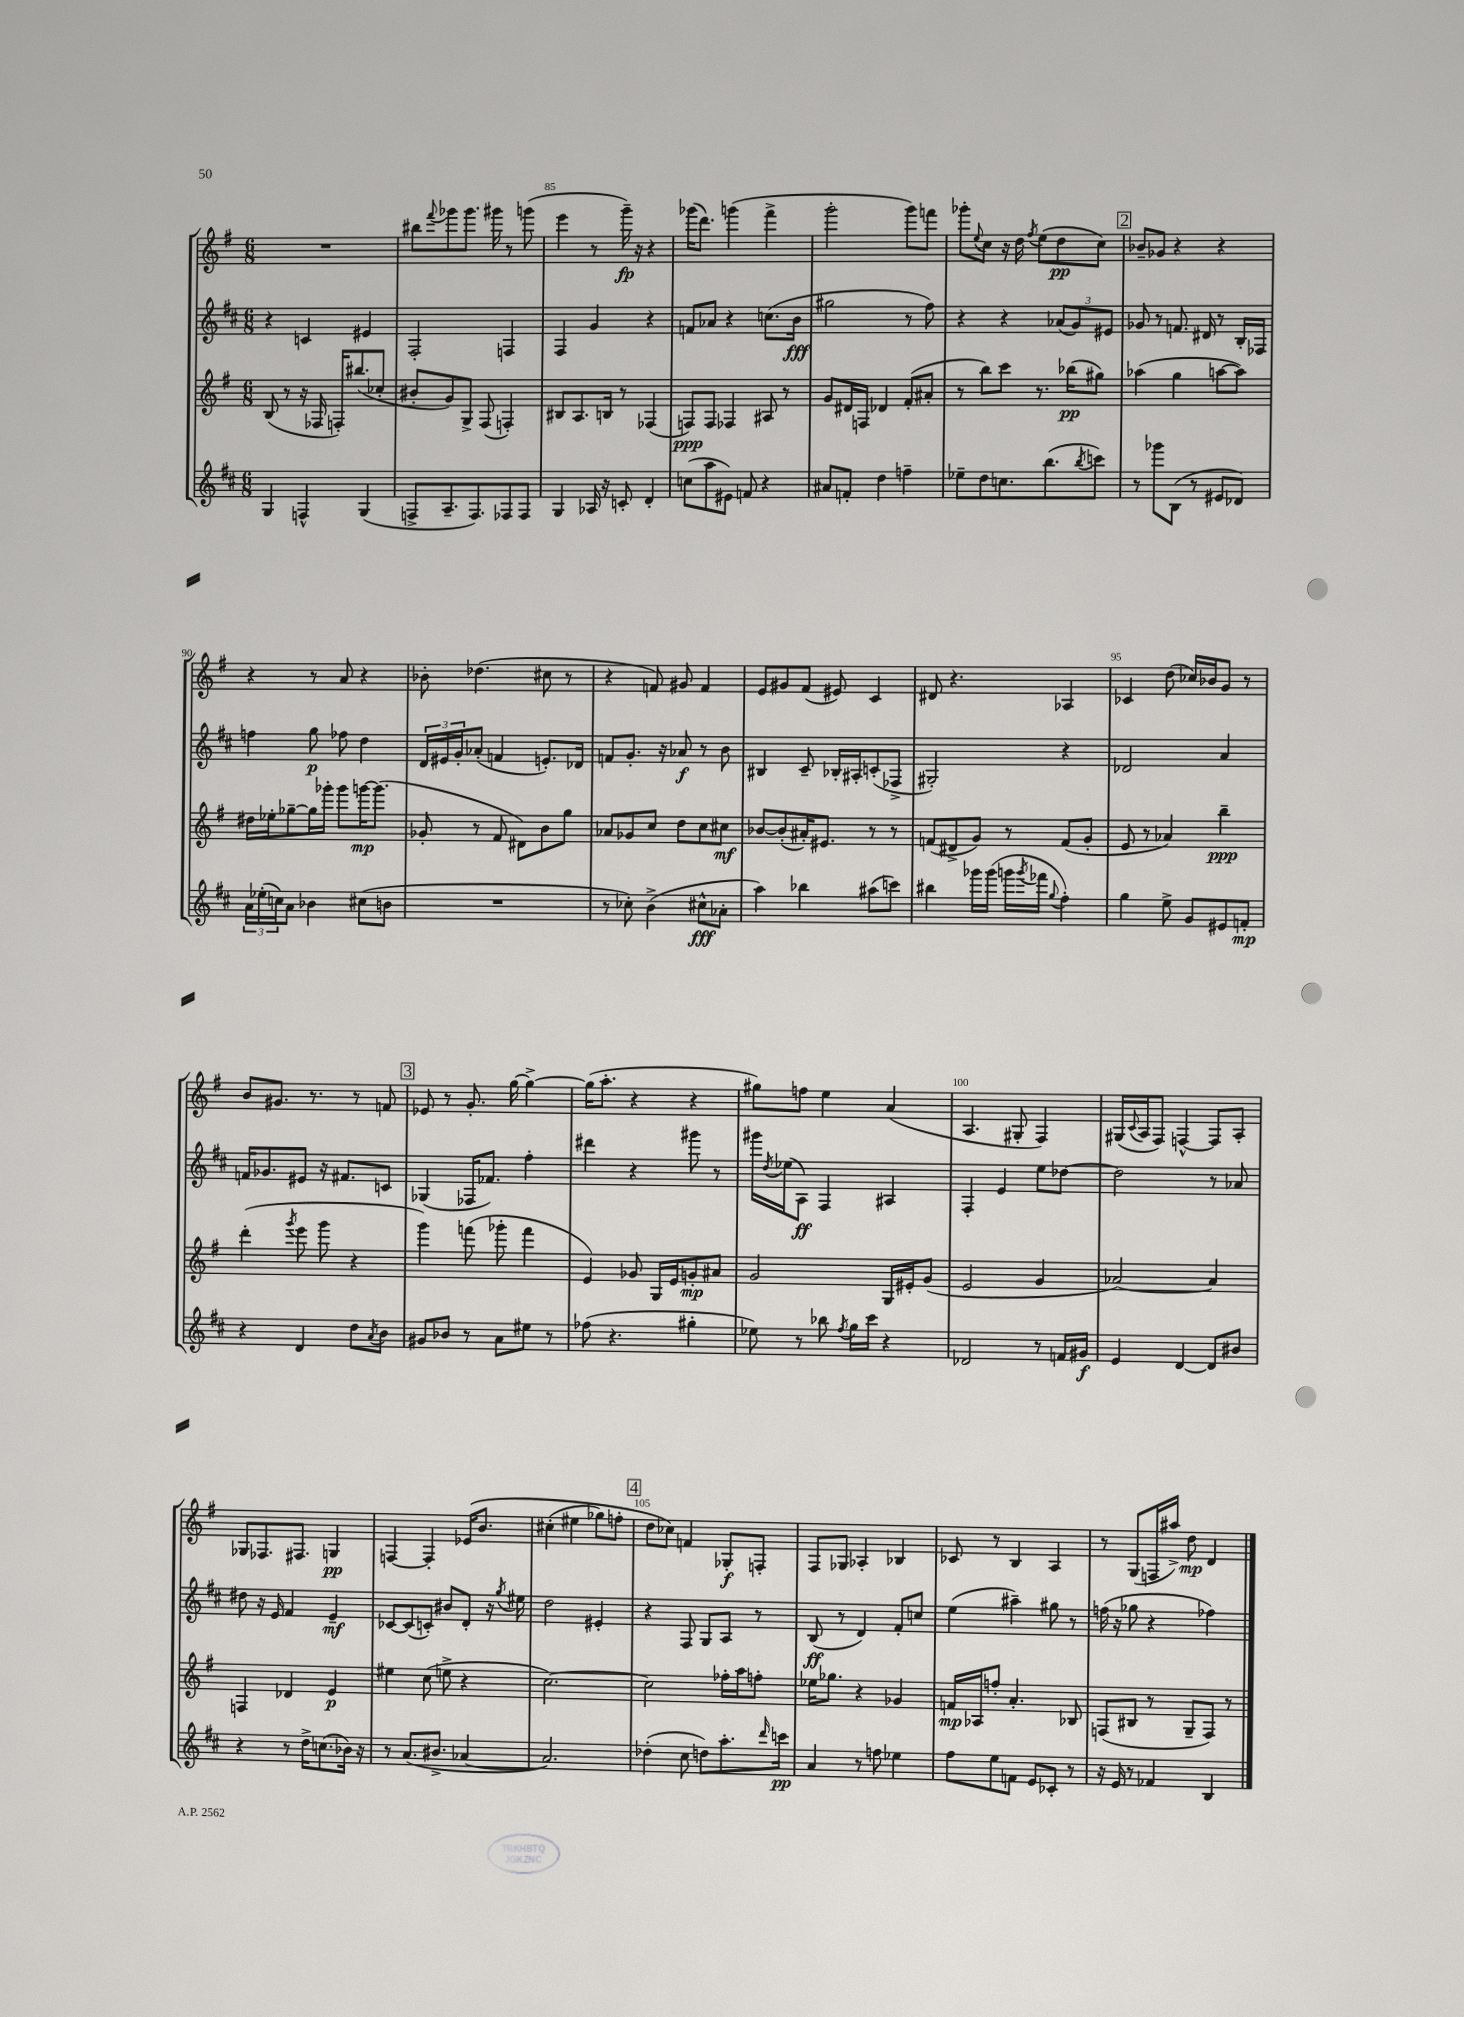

**kern	**kern	**kern	**kern
*staff4	*staff3	*staff2	*staff1
*clefG2	*clefG2	*clefG2	*clefG2
*k[f#c#]	*k[f#]	*k[f#c#]	*k[f#]
*M6/8	*M6/8	*M6/8	*M6/8
4G	(8B	4r	2.r
.	8r	.	.
4F^^	16r	4c	.
.	16F-	.	.
.	16F')	.	.
.	(8.bb#	.	.
(4G	.	4e#	.
.	8cc-'	.	.
=	=	=	=
8F^	8b#'	2F#'	8bb#
.	.	.	8qqfff#
8.A~	8g)	.	8ggg-
.	8G^	.	8.ggg-
8.F)	.	.	.
.	(8F#	.	.
.	.	.	16ggg#
8F-	4F')	4F	8r
8F-	.	.	(8ggg
=	=	=	=
4G	8B#	4F#	4eee
.	8.A	.	.
16A-	.	4g	8r
16r	16B	.	.
8c'	8r	.	16ggg~)
.	.	.	16r
4d'	(4F-	4r	4r
=	=	=	=
(8cc	8F)	8f	(16ggg-
.	.	.	8.ddd)
8aa	8F	8a-	.
8e#)	4F-	4r	(4ggg
8f	.	.	.
4r	8A#	(8.cc	4fff#^
.	8r	.	.
.	.	16b	.
=	=	=	=
8a#	8g	2gg#	2ggg'
8f'	16d#	.	.
.	16F	.	.
4dd	4d-	.	.
4ff~	(8f#'	8r	8ggg)
.	8a#'	8ff#)	8fff
=	=	=	=
8ee-~	8r	4r	8ggg-'
.	.	.	8qqee
8dd	8bb)	.	8cc
8.cc	8ccc	4r	16r
.	.	.	16dd
.	.	.	8qff#
.	8.r	.	(8ee
(8.bb	.	.	.
.	.	(12a-	8dd
.	(16bb-	.	.
.	.	12g)	.
8qbb	.	.	.
8ccc)	8gg#)	.	8cc)
.	.	12e#	.
=	=	=	=
8r	(4aa-	8g-	8b-~
8ggg-	.	8r	8g-
(8B	4gg	8.f	4r
8r	.	.	.
.	.	16d#	.
8e#	[8aa	8r	4r
8d-)	8aa])	16B'	.
.	.	16F-	.
=	=	=	=
24a	16dd#	4ff	4r
(24ee-'	.	.	.
.	16ee-'	.	.
24cc)	.	.	.
8a	[8gg-~	.	.
4b-	16gg-]	8gg	8r
.	16ggg-'	.	.
.	8ggg-	8ff-	8a
(8cc#	[16ggg	4dd	4r
.	(8.ggg]	.	.
8b	.	.	.
=	=	=	=
2.r	8g-'	24d	8b-'
.	.	24e#	.
.	.	24g'	.
.	8r	(8a-'	(4.dd-
.	8f#	4f	.
.	8d#)	.	.
.	8b	8.e')	8cc#
.	8gg	.	8r
.	.	16d-	.
=	=	=	=
8r	8a-	8f	4r
8cc-')	8g-	8.g'	.
(4b^	8cc	.	8f)
.	.	16r	.
.	8dd	8a-	8g#
8cc#^^	8cc	8r	4f
8a-'	8cc#	8b	.
=	=	=	=
4aa)	[8b-	4B#	8e
.	(8b-']	.	8g#
4bb-	16a#')	8c#~	(8f#
.	8.e#	.	.
.	.	16B-'	8e#)
.	.	16A#'	.
(8aa#	8r	(8c'	4c
8ccc)	8r	8F-^	.
=	=	=	=
4bb#	(8f	2G#')	8d#
.	8d#^	.	4.r
16ggg-	8g)	.	.
(16ggg-	.	.	.
16ggg	8r	.	.
8qggg	.	.	.
16fff-	.	.	.
8qqgg	.	.	.
4ff#')	(8f	4r	4A-
.	8g'	.	.
=	=	=	=
4gg	8e	2d-	4c-
.	8r	.	.
8ee^	4a-)	.	(8dd
8g	.	.	16cc-)
.	.	.	16b-
8e#	4bb~	4a	8g
8f'	.	.	8r
=	=	=	=
4r	(4ddd'	16f	8b
.	.	8.g-	.
.	.	.	8.g#
.	8qggg	.	.
4d	8eee	8e#	.
.	.	.	8.r
.	8ggg	16r	.
.	.	8.f#	.
8dd	4r	.	8r
8qa	.	.	.
8b	.	8c	8f
=	=	=	=
8g#	4ggg)	(4G-	8e-
8b-	.	.	8r
8r	(8fff	16F-	8.g'
.	.	8.f-)	.
8a	8ggg-'	.	.
.	.	.	[16gg
8ee#	4fff	4ff#'	4gg^_
8r	.	.	.
=	=	=	=
(8ff-	4e)	4ddd#	(16gg]
.	.	.	8.aa'
4.r	.	.	.
.	8g-	4r	4r
.	16G	.	.
.	16e	.	.
4gg#'	8g'	8ggg#	4r
.	8a#	8r	.
=	=	=	=
8ee-)	2g	16ggg#	8gg#)
.	.	8qdd	.
.	.	(16ee-	.
8r	.	8A)	8ff
8bb-	.	4F#	4ee
8qff#	.	.	.
16gg	.	.	.
16ccc#	.	.	.
4r	16G	4A#	(4a
.	16e#'	.	.
.	(8g	.	.
=	=	=	=
2d-	2e	4F#'	4.A
.	.	4e	.
.	.	.	8G#'
8r	4g	8ee	4F#)
16f	.	[8dd-	.
16g#	.	.	.
=	=	=	=
4e	[2a-)	2dd-]	(16G#
.	.	.	8qqc
.	.	.	16A
.	.	.	8F#)
[4d	.	.	[4F^^
8d]	4a-]	8r	8F]
8b#	.	8a-	8A'
=	=	=	=
4r	4F	8dd#	8G-
.	.	16r	8.F-
.	.	16e	.
8r	4d-	4f#	.
.	.	.	8.F#
16dd^	.	.	.
(8.cc	.	.	.
.	4e	4e~	4G
16b-)	.	.	.
16r	.	.	.
=	=	=	=
8r	4ee#	[8c-	[4F
(8.a	.	(8c-]	.
.	(8cc	8c')	4F']
8.b#^	.	.	.
.	8ee^	8b#	.
[4a-	4r	8d'	&(16e-
.	.	.	8.b
.	.	16r	.
.	.	8qgg	.
.	.	16ee#	.
=	=	=	=
2.a-])	[2.cc)	2dd	(4cc#'
.	.	.	4ee#
.	.	4e#'	8gg-)
.	.	.	8ff'
=	=	=	=
(4dd-'	2cc]	4r	8dd
.	.	.	8cc-&)
8cc#	.	8F#	4f
8dd)	.	8G	.
8.aa'	16ff-'	8A	8G-'
.	16aa	.	.
.	8ff'	8r	8F'
16qqddd	.	.	.
16ccc	.	.	.
=	=	=	=
4a	16ee-	(8B	8F#
.	8.gg-	.	.
.	.	8r	8G-
8r	4r	4d)	4A-'
8ff	.	.	.
4ee-	4g-	8f#'	4B-
.	.	8cc	.
=	=	=	=
8ff#	16f	(4ee	8c-
.	16A-	.	.
8ee	8ff'	.	8r
8f	4.a'	4aa#~)	4B
8e	.	.	.
8c-'	.	8gg#	4A
8r	8B-	8r	.
=	=	=	=
16r	(8F	(16ff	8r
16e	.	16r	.
8r	8B#	8gg-	(8G
4f-	8r	4r	16F
.	.	.	16aa#^)
.	8G~	.	8dd
4B	8F)	4ff-)	4d
.	8r	.	.
==	==	==	==
*-	*-	*-	*-
